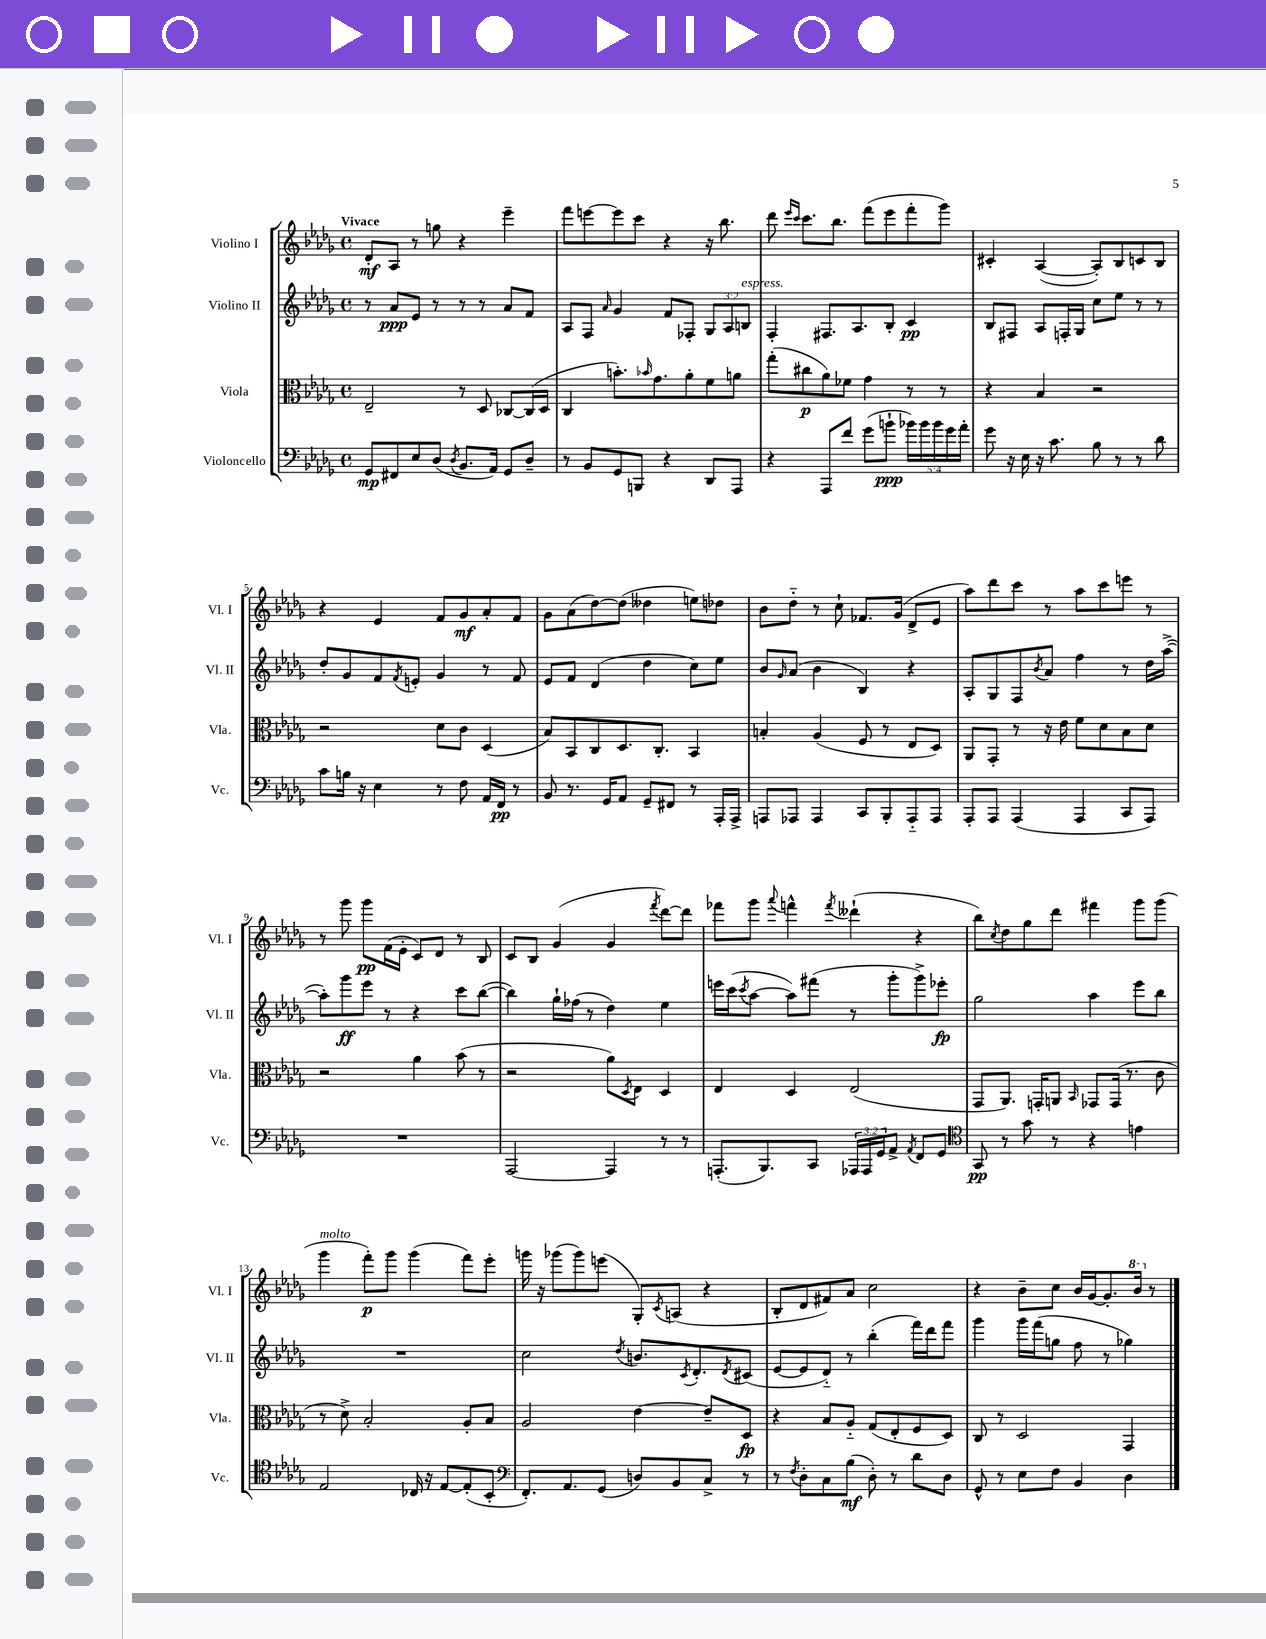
<<
\new StaffGroup <<
\new Staff = "s0" \with { instrumentName = "Violino I" shortInstrumentName = "Vl. I" } {
    \clef treble \key des \major \defaultTimeSignature \time 4/4 \tempo "Vivace"
    des'8-.\mf aes8 r8 g''8 r4 ees'''4-- |
    f'''8 e'''8~ e'''8 c'''8 r4 r16 bes''8. |
    des'''8 \grace { ees'''16 c'''16 } c'''8. bes''8. f'''8( ees'''8 f'''8-. ges'''8) |
    cis'4-. aes4~( aes8-.) bes8 c'8 bes8 |
    r4 ees'4 f'8 ges'8\mf aes'8-. f'8 |
    ges'8 aes'8( des''8~) des''8( deses''4 e''8) des''8 |
    bes'8 des''8-_ r8 c''8-! fes'8. ges'16( des'8-> ees'8 |
    aes''8) des'''8 c'''8 r8 aes''8 c'''8 e'''8 r8 |
    r8 ges'''8 ges'''8\pp f'16( ees'16-. c'8) des'8 r8 bes8 |
    c'8 bes8 ges'4( ges'4 \acciaccatura { f'''8 } des'''8~) des'''8 |
    fes'''8 ges'''8 \appoggiatura { aes'''8 } f'''4-^ \acciaccatura { f'''8 } deses'''4-!( r4 |
    bes''8) \acciaccatura { c''8 } des''8 ges''8 des'''8 fis'''4 ges'''8 ges'''8( |
    ges'''4^\markup { \italic "molto" } f'''8-.\p) ges'''8 ges'''4( f'''8) ees'''8-. |
    g'''16 r16 ges'''8( ges'''8) e'''8( ges8-.) \acciaccatura { c'8 } a8( r4 |
    bes8-. des'8 fis'8) aes'8 c''2 |
    r4 bes'8-- c''8 bes'16 ges'16~ ges'8.-. \ottava #1 bes''16 \ottava #0 r8 \bar "|." |
}
\new Staff = "s1" \with { instrumentName = "Violino II" shortInstrumentName = "Vl. II" } {
    \clef treble \key des \major \defaultTimeSignature \time 4/4 \override Staff.TupletNumber.text = #tuplet-number::calc-fraction-text
    r8 aes'8\ppp ees'8 r8 r8 r8 aes'8 f'8 |
    aes8 f8 \grace { aes'16 } ges'4 f'8 fes8-. \tuplet 3/2 { ges8 aes8 b8^\markup { \italic "espress." } } |
    f4-. fis8. aes8. bes8-. c'4\pp |
    bes8 fis8 aes8 f16-. ges16 c''8 ees''8 r8 r8 |
    des''8-. ges'8 f'8 \acciaccatura { f'8 } e'8-. ges'4 r8 f'8 |
    ees'8 f'8 des'4( des''4 c''8) ees''8 |
    bes'8 \grace { ges'16 } aes'8( bes'4 bes4) r4 |
    aes8-. ges8 f8 \acciaccatura { bes'8 } aes'8 f''4 r8 des''16 aes''16~->( |
    aes''8-.) ges'''8\ff ees'''8 r8 r4 c'''8 bes''8~( |
    bes''4) ges''16-! fes''16( r8 des''4) ees''4 |
    e'''16 c'''16( \acciaccatura { c'''8 } aes''8~ aes''8) fis'''8( r8 ges'''8-. ges'''8->) ees'''8-.\fp |
    ges''2 aes''4 ees'''8 bes''8 |
    R1 |
    c''2 \acciaccatura { des''8 } b'8. \acciaccatura { c'8 } des'8.-. \acciaccatura { des'8 } cis'8( |
    ees'8~ ees'8 des'8-_) r8 bes''4-.( f'''16) des'''16 f'''8 |
    ges'''4 ges'''16 f'''16( g''8 f''8 r8 ges''4) \bar "|." |
}
\new Staff = "s2" \with { instrumentName = "Viola" shortInstrumentName = "Vla." } {
    \clef alto \key des \major \defaultTimeSignature \time 4/4
    ees2-- r8 des8 ces8~ ces16( des16 |
    c4 b'8.-.) \grace { bes'16 } ges'8. aes'8-. f'8 a'8 |
    ges''8-.( cis''8\p aes'8) fes'8 ges'4 r8 r8 |
    r4 bes4 r2 |
    r2 des'8 c'8 des4( |
    bes8) bes,8 c8 des8. c8.-. bes,4 |
    b4-. aes4( f8 r8 ees8 des8) |
    aes,8 ges,8-. r8 r16 ees'16 f'8 des'8 bes8 des'8 |
    r2 aes'4 bes'8( r8 |
    r2 aes'8) \acciaccatura { des8 } ees8 des4 |
    ees4 des4 ees2( |
    ges,8 aes,8.) g,16-. a,8 \grace { bes,16 } ges,8 ges,16( r8. c'8 |
    r8 des'8->) bes2-. aes8-. bes8 |
    aes2 ees'4~ ees'8-- des8\fp |
    r4 bes8 aes8-_ ges8( ees8-. f8 des8) |
    c8 r8 des2 ges,4 \bar "|." |
}
\new Staff = "s3" \with { instrumentName = "Violoncello" shortInstrumentName = "Vc." } {
    \clef bass \key des \major \defaultTimeSignature \time 4/4 \override Staff.TupletNumber.text = #tuplet-number::calc-fraction-text
    ges,8\mp fis,8 ees8 des8( \acciaccatura { des8 } bes,8. aes,16) ges,8 des8-- |
    r8 bes,8 ges,8 b,,8 r4 des,8 aes,,8 |
    r4 aes,,8 f'8 ges'8( b'8-!\ppp \tuplet 5/4 { bes'16) bes'16 bes'16 ges'16 aes'16-. } |
    ges'8 r16 ees16 r16 c'8. bes8 r8 r8 des'8 |
    c'8 b16 r16 ees4 r8 f8 aes,16 f,16\pp r8 |
    bes,8 r8. ges,16 aes,8 ges,8-- fis,8 r8 aes,,16-. aes,,16-> |
    a,,8 aes,,8 aes,,4 c,8 bes,,8-. aes,,8-_ aes,,8 |
    aes,,8-. aes,,8 aes,,4( aes,,4 c,8 aes,,8) |
    R1 |
    aes,,2~ aes,,4 r8 r8 |
    a,,8.-.( bes,,8.) c,8 \tuplet 3/2 { aes,,16 aes,,16 ges,16 } aes,8-> \acciaccatura { aes,8 } f,8 ges,8 |
    \clef tenor ges,8\pp r8 ges'8 r8 r4 e'4 |
    ees2 ces16 r16 ees8~ ees8-.( bes,8-. |
    \clef bass f,8.-.) aes,8. ges,8( d8) bes,8 c8-> r8 |
    r8 \acciaccatura { f8 } des8-. c8 bes8\mf( des8-.) r8 des'8 des8 |
    ges,8-^ r8 ees8 f8 bes,4 des4 \bar "|." |
}
>>
>>
